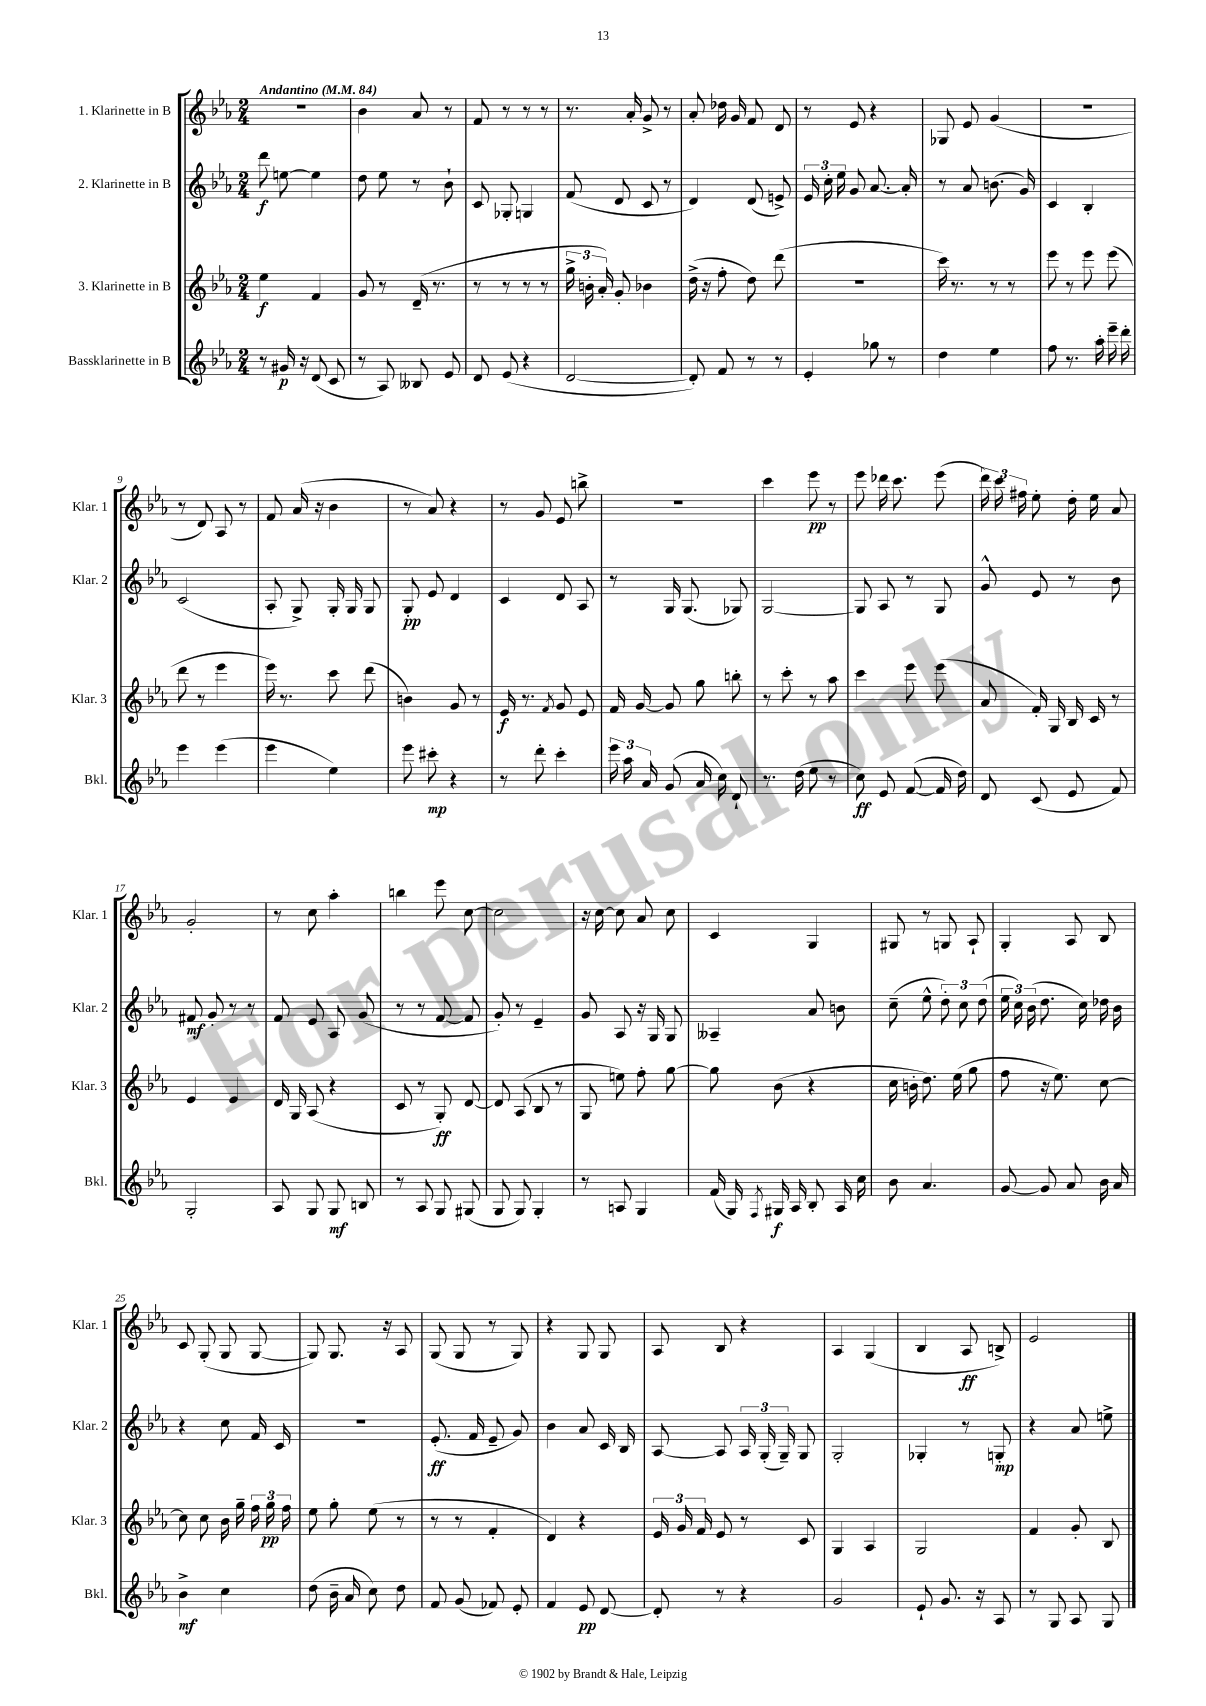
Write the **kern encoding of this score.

**kern	**kern	**kern	**kern
*staff4	*staff3	*staff2	*staff1
*clefG2	*clefG2	*clefG2	*clefG2
*k[b-e-a-]	*k[b-e-a-]	*k[b-e-a-]	*k[b-e-a-]
*M2/4	*M2/4	*M2/4	*M2/4
*MM84	*MM84	*MM84	*MM84
8r	4ee-	8ddd	2r
16g#	.	[8ee	.
16r	.	.	.
(8d	4f	4ee]	.
8c	.	.	.
=	=	=	=
8r	8g	8dd	4b-
8A-)	8r	8ee-	.
8B--	(16d~	8r	8a-
.	8.r	.	.
8e-	.	8b-`	8r
=	=	=	=
8d	8r	8c	8f
(8e-	8r	8G-'	8r
4r	8r	4G	8r
.	8r	.	8r
=	=	=	=
[2d	24gg^	(8f	8.r
.	24b'	.	.
.	24a-')	.	.
.	8g'	8d	.
.	.	.	16a-'
.	4b-	8c	8g^
.	.	8r	8r
=	=	=	=
8d'])	(16dd^	4d)	8a-'
.	16r	.	.
8f	8ff'	.	16dd-
.	.	.	16g
8r	8dd)	(8d	8f
8r	(8ddd	8e^)	8d
=	=	=	=
4e-'	2r	24e-	8r
.	.	24cc'	.
.	.	24ee-	.
.	.	8g	8e-
8gg-	.	[8.a-	4r
8r	.	.	.
.	.	16a-']	.
=	=	=	=
4dd	16ccc)	8r	8G-
.	8.r	.	.
.	.	8a-	8e-
4ee-	8r	(8.b	(4g
.	8r	.	.
.	.	16g)	.
=	=	=	=
8ff	8eee-	4c	2r
8.r	8r	.	.
.	8eee-	4B-'	.
16aa-'	.	.	.
16eee-~	(8eee-	.	.
16ddd'	.	.	.
=	=	=	=
4eee-	8ddd	(2c	8r
.	8r	.	8d)
(4eee-	4eee-	.	8A-
.	.	.	8r
=	=	=	=
4eee-	16eee-)	8A-'	8f
.	8.r	.	.
.	.	8G^)	(16a-
.	.	.	16r
4ee-)	8ccc	16G'	4b-
.	.	16G	.
.	(8ddd	8G	.
=	=	=	=
8eee-	4b)	8G'	8r
8ccc#'	.	8e-	8a-)
4r	8g	4d	4r
.	8r	.	.
=	=	=	=
8r	16e-	4c	8r
.	8.r	.	.
8ddd'	.	.	8g
.	8qf	.	.
4ccc'	8g	8d	8e-
.	8e-	8A-	8bb^
=	=	=	=
24eee-	16f	8r	2r
24aa-	.	.	.
.	[16g	.	.
24a-	.	.	.
(8g	8g]	16G	.
.	.	(8.G	.
16a-	8gg	.	.
16cc)	.	.	.
8d`	8bb'	8G-)	.
=	=	=	=
8.r	8r	[2G	4ccc
.	8ccc'	.	.
(16dd	.	.	.
8ee-	8r	.	8eee-
8r	8aa-	.	8r
=	=	=	=
8cc)	4ccc	8G]	8eee-
8e-	.	8A-	16ddd-
.	.	.	8.ccc
([8f	8eee-	8r	.
16f]	(8eee-	8G	(8eee-
16dd)	.	.	.
=	=	=	=
8d	8a-	8g^^	24ddd)
.	.	.	24ccc
.	.	.	24ff#
(8c	16f')	8e-	8ee-'
.	16G	.	.
8e-	16B-	8r	16dd'
.	16c	.	16ee-
8f)	8r	8b-	8a-
=	=	=	=
2G'	4e-	8f#	2g'
.	.	8g'	.
.	4e-	8r	.
.	.	8r	.
=	=	=	=
8A-	16d	8f	8r
.	16G	.	.
8G	(8A-	8e-	8cc
8G	4r	8A-	4aa-'
8B	.	(8g	.
=	=	=	=
8r	8c	8r	4bb
8A-	8r	8r	.
8G	8G')	[8f	8eee-
(8G#	[8d	8f]	[8cc
=	=	=	=
8G	8d]	8g')	2cc]
8G)	(8A-	8r	.
4G'	8B-	4e-~	.
.	8r	.	.
=	=	=	=
8r	8G	8g	16r
.	.	.	[16cc
8A	8ee)	8A-	8cc]
4G	8ff'	16r	8a-
.	.	16G	.
.	[8gg	8G	8cc
=	=	=	=
(16f	8gg]	4A--~	4c
16G)	.	.	.
8qF	.	.	.
16G#	(8b-	.	.
16A-	.	.	.
8B-'	4r	8a-	4G
16A-	.	8b	.
16cc	.	.	.
=	=	=	=
8b-	16cc	(8cc~	8G#
.	16b'	.	.
4.a-	8.dd)	8ee-^^	8r
.	.	12dd')	8G
.	(16ee-	.	.
.	.	12cc	.
.	8gg	.	8A-`
.	.	(12dd	.
=	=	=	=
[8g	8ff	24ee-	4G'
.	.	24cc)	.
.	.	(24b-	.
8g]	16r	8.dd	.
.	8.ee-)	.	.
8a-	.	.	8A-
.	.	16cc)	.
16b-	[8cc	16dd-	8B-
16a-	.	16b-	.
=	=	=	=
4b-^	8cc]	4r	8c
.	8cc	.	(8G'
4cc	16b-	8cc	8G
.	16gg~	.	.
.	24ff	16f	[8G
.	24gg	.	.
.	.	16c	.
.	24ff	.	.
=	=	=	=
(8dd	8ee-	2r	8G])
16b-~	8gg'	.	8.G
16a-	.	.	.
8cc)	(8ee-	.	.
.	.	.	16r
8dd	8r	.	8A-
=	=	=	=
8f	8r	(8.e-'	(8G
(8g	8r	.	8G
.	.	16f	.
8f-)	4f'	8e-~	8r
8e-'	.	8g)	8G)
=	=	=	=
4f	4d)	4b-	4r
8e-	4r	8a-	8G
[8d	.	16c	8G
.	.	16B-	.
=	=	=	=
8d']	24e-	[8A-	8A-
.	24g	.	.
.	24f	.	.
8r	8e-	8A-]	8B-
4r	8r	24A-	4r
.	.	(24G'	.
.	.	24G~)	.
.	8c	8G	.
=	=	=	=
2g	4G	2G'	4A-
.	4A-	.	(4G
=	=	=	=
8e-`	2G	4G-'	4B-
8.g	.	.	.
.	.	8r	8A-
16r	.	.	.
8A-	.	8G'	8B^)
=	=	=	=
8r	4f	4r	2e-
8G	.	.	.
8A-	8g'	8a-	.
8G	8B-	8ee^	.
==	==	==	==
*-	*-	*-	*-
